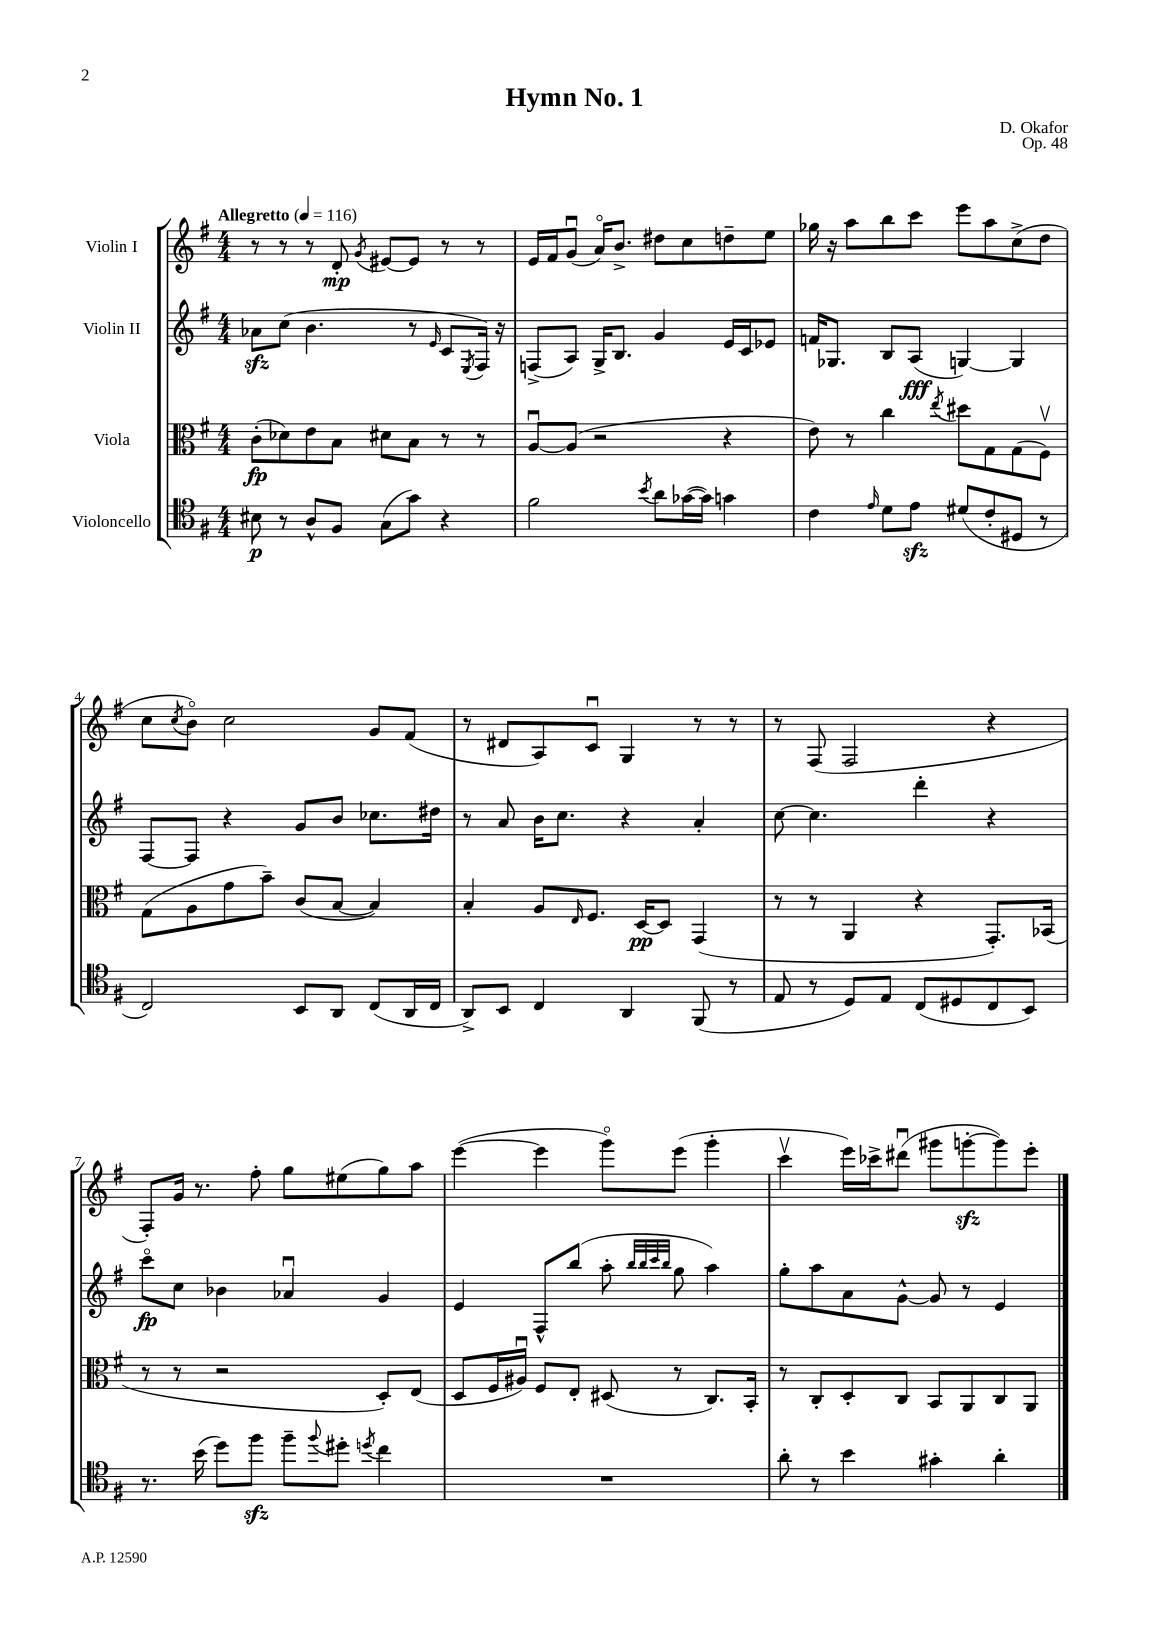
\header { title = "Hymn No. 1" composer = "D. Okafor" opus = "Op. 48" }
<<
\new StaffGroup <<
\new Staff = "s0" \with { instrumentName = "Violin I" } {
    \clef treble \key g \major \numericTimeSignature \time 4/4 \tempo "Allegretto" 4 = 116
    r8 r8 r8 d'8-.\mp \acciaccatura { g'8 } eis'8~ eis'8 r8 r8 |
    e'16 fis'16 g'8\downbow( a'16\flageolet) b'8.-> dis''8 c''8 d''8-- e''8 |
    ges''16 r16 a''8 b''8 c'''8 e'''8 a''8 c''8->( d''8 |
    c''8 \acciaccatura { c''8 } b'8\flageolet) c''2 g'8 fis'8( |
    r8 dis'8 a8) c'8\downbow g4 r8 r8 |
    r8 fis8( fis2 r4 |
    fis8-.) g'16 r8. fis''8-. g''8 eis''8( g''8) a''8 |
    e'''4~( e'''4 g'''8\flageolet) e'''8( g'''4-. |
    c'''4\upbow e'''16) ces'''16-> dis'''8\downbow( gis'''8 g'''8~-.\sfz g'''8) e'''8-. \bar "|." |
}
\new Staff = "s1" \with { instrumentName = "Violin II" } {
    \clef treble \key g \major \numericTimeSignature \time 4/4
    aes'8\sfz c''8( b'4. r8 \grace { e'16 } c'8 \acciaccatura { e8 } fis16) r16 |
    f8->( a8) g16-> b8. g'4 e'16 c'16 ees'8 |
    f'16 ges8. b8 a8\fff( g4~) g4 |
    fis8~ fis8 r4 g'8 b'8 ces''8. dis''16 |
    r8 a'8 b'16 c''8. r4 a'4-. |
    c''8~ c''4. d'''4-. r4 |
    c'''8\flageolet\fp c''8 bes'4 aes'4\downbow g'4 |
    e'4 fis8-^ b''8( a''8-. \grace { b''32 b''32 c'''32 b''32 } g''8 a''4) |
    g''8-. a''8 a'8 g'8~-^ g'8 r8 e'4 \bar "|." |
}
\new Staff = "s2" \with { instrumentName = "Viola" } {
    \clef alto \key g \major \numericTimeSignature \time 4/4
    c'8-.\fp( des'8) e'8 b8 dis'8 b8 r8 r8 |
    a8~\downbow a8( r2 r4 |
    e'8) r8 c''4 \acciaccatura { e''8 } dis''8 g8 g8( fis8\upbow) |
    g8( a8 g'8 b'8--) c'8( b8~ b4) |
    b4-. a8 \grace { e16 } fis8. d16~\pp d8 g,4( |
    r8 r8 a,4 r4 g,8.-.) bes,16( |
    r8 r8 r2 d8-.) e8( |
    d8 fis16 ais16\downbow) fis8 e8-. dis8( r8 c8.) b,16-. |
    r8 c8-. d8-. c8 b,8 a,8 c8 a,8 \bar "|." |
}
\new Staff = "s3" \with { instrumentName = "Violoncello" } {
    \clef tenor \key g \major \numericTimeSignature \time 4/4
    bis8\p r8 a8-^ fis8 g8( g'8) r4 |
    fis'2 \acciaccatura { b'8 } a'8 ges'16~( ges'16) g'4 |
    c'4 \grace { e'16 } d'8 e'8\sfz dis'8( c'8-. dis8 r8 |
    c2) b,8 a,8 c8( a,16 c16 |
    a,8->) b,8 c4 a,4 fis,8( r8 |
    e8 r8 d8) e8 c8( dis8 c8 b,8) |
    r8. b'16( d''8) fis''8\sfz fis''8-- \appoggiatura { fis''8 } dis''8-. \acciaccatura { d''8 } c''4 |
    R1 |
    a'8-. r8 b'4 gis'4-. a'4-. \bar "|." |
}
>>
>>
